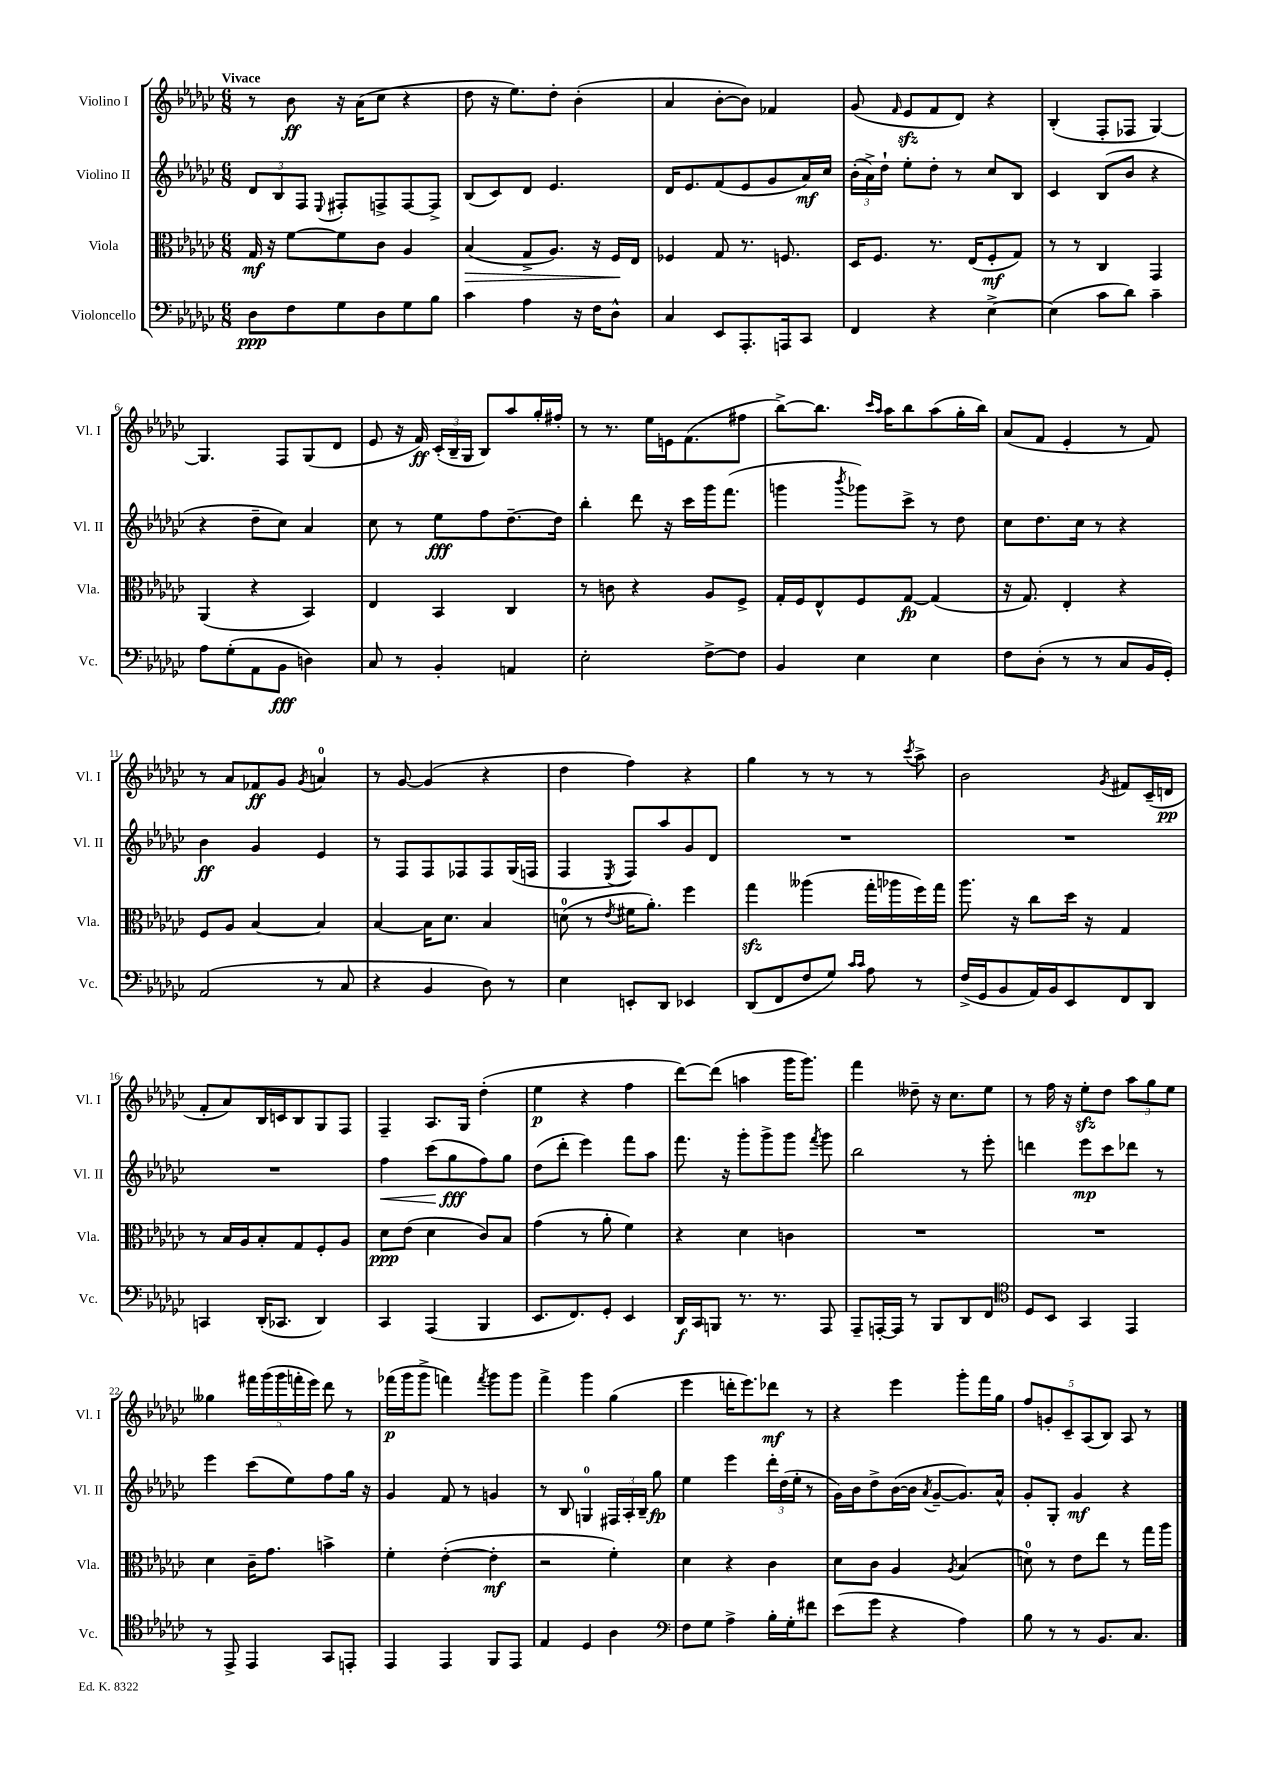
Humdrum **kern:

**kern	**kern	**kern	**kern
*staff4	*staff3	*staff2	*staff1
*clefF4	*clefC3	*clefG2	*clefG2
*k[b-e-a-d-g-c-]	*k[b-e-a-d-g-c-]	*k[b-e-a-d-g-c-]	*k[b-e-a-d-g-c-]
*M6/8	*M6/8	*M6/8	*M6/8
8D-	16G-	12d-	8r
.	16r	.	.
.	.	12B-	.
8F	[8f	.	8b-
.	.	12F	.
.	.	8qqE-	.
8G-	8f]	8F#'	16r
.	.	.	(16a-
8D-	8c-	8F^	8cc-
8G-	4A-	[8F	4r
8B-	.	8F^]	.
=	=	=	=
4c-	(4B-	(8B-	8dd-
.	.	8c-)	16r
.	.	.	8.ee-)
4A-	8G-^	8d-	.
.	8.A-)	4.e-	8dd-'
16r	.	.	(4b-'
16F	16r	.	.
8D-^^	16F	.	.
.	16E-	.	.
=	=	=	=
4C-	4F-	16d-	4a-
.	.	8.e-	.
8EE-	8G-	(8f	[8b-'
8.AAA-'	8.r	8e-	8b-])
.	.	8g-	4f-
16AAA	8.F	.	.
8CC-	.	16a-)	.
.	.	16cc-	.
=	=	=	=
4FF	16D-	(24b-'	(8g-
.	.	24a-^)	.
.	8.F	.	.
.	.	24dd-`	.
.	.	.	16qqf
.	.	8ee-'	8e-
4r	8.r	8dd-'	8f
.	.	8r	8d-)
.	(16E-	.	.
[4E-^	8F'	8cc-	4r
.	8G-)	8B-	.
=	=	=	=
(4E-]	8r	4c-	(4B-'
.	8r	.	.
8c-	4C-	(8B-	8F'
8d-)	.	8b-	8F-
4c-~	4GG-	4r	[4G-)
=	=	=	=
8A-	(4AA-	4r	4.G-]
(8G-'	.	.	.
8AA-	4r	8dd-~	.
8BB-	.	8cc-)	8F
4D)	4BB-)	4a-	(8G-
.	.	.	8d-
=	=	=	=
8C-	4E-	8cc-	8e-
8r	.	8r	16r
.	.	.	16f)
4BB-'	4BB-	8ee-	(24c-'
.	.	.	24B-~
.	.	.	24G-
.	.	8ff	8B-)
4AA	4C-	[8.dd-~	8aa-
.	.	.	16gg-'
.	.	16dd-]	16ff#'
=	=	=	=
2E-'	8r	4bb-'	8r
.	8c	.	8.r
.	4r	8ddd-	.
.	.	.	16ee-
.	.	16r	16e
.	.	16ccc-	(8.f
[8F^	8A-	16ggg-	.
.	.	(8.fff	.
8F]	8F^	.	8ff#
=	=	=	=
4BB-	16G-'	4ggg	[8bb-^)
.	16F	.	.
.	8E-^^	.	8.bb-]
.	.	8qbbb-	.
4E-	8F	8ggg-)	.
.	.	.	16qqccc-
.	.	.	16qqaa-
.	.	.	16aa-
.	[8G-	8ccc-^	8bb-
4E-	(4G-]	8r	(8aa-
.	.	8dd-	16gg-'
.	.	.	16bb-)
=	=	=	=
8F	16r	8cc-	(8a-
.	8.G-)	.	.
(8D-'	.	8.dd-	8f
8r	4E-'	.	4e-'
.	.	16cc-	.
8r	.	8r	.
8C-	4r	4r	8r
16BB-	.	.	8f)
16GG-')	.	.	.
=	=	=	=
(2AA-	8F	4b-	8r
.	8A-	.	8a-
.	[4B-	4g-	8f-
.	.	.	8g-
.	.	.	8qg-
8r	4B-]	4e-	4a
8C-	.	.	.
=	=	=	=
4r	[4B-	8r	8r
.	.	8F	[8g-
4BB-	16B-]	8F	(4g-]
.	8.d-	.	.
.	.	8F-	.
8D-)	4B-	8F-	4r
8r	.	(16G-	.
.	.	16F	.
=	=	=	=
4E-	(8d	4F	4dd-
.	8r	.	.
.	8qe-	8qE-	.
8EE'	16f#	8F)	4ff)
.	8.a-')	.	.
8DD-	.	8aa-	.
4EE-	4ff	8g-	4r
.	.	8d-	.
=	=	=	=
(8DD-	4gg-	2.r	4gg-
8FF	.	.	.
8F	(4aa--	.	8r
8G-)	.	.	8r
16qqc-	.	.	.
16qqc-	.	.	.
8A-	16gg-'	.	8r
.	16aa-	.	.
.	.	.	8qccc-
8r	16ff)	.	8aa-^
.	16gg-	.	.
=	=	=	=
(16F^	8.aa-	2.r	2b-
16GG-	.	.	.
8BB-	.	.	.
.	16r	.	.
16AA-)	8cc-	.	.
16BB-	.	.	.
8EE-	16dd-	.	.
.	16r	.	.
.	.	.	8qg-
8FF	4G-	.	8f#
8DD-	.	.	(16c-~
.	.	.	16d
=	=	=	=
4CC	8r	2.r	8f'
.	16B-	.	8a-)
.	16A-	.	.
(16DD-'	8B-'	.	16B-
8.CC-	.	.	16c
.	8G-	.	8B-
4DD-)	8F'	.	8G-
.	8A-	.	8F
=	=	=	=
4CC-	8d-	4ff	4F~
.	(8e-	.	.
(4AAA-	4d-	(8ccc-	8.A-
.	.	8gg-	.
.	.	.	16G-
4BBB-	8c-)	8ff)	(4dd-'
.	8B-	8gg-	.
=	=	=	=
8.EE-	(4g-	(8dd-	4ee-
.	.	8ddd-'	.
8.FF)	.	.	.
.	8r	4eee-)	4r
8GG-'	8a-'	.	.
4EE-	4f)	8fff	4ff
.	.	8aa-	.
=	=	=	=
16DD-	4r	8.fff	[8ddd-)
16CC-	.	.	.
8BBB	.	.	(8ddd-]
.	.	16r	.
8.r	4d-	8ggg-'	4aa
.	.	8ggg-^	.
8.r	.	.	.
.	4c	8ggg-	16ggg-
.	.	.	8.ggg-)
.	.	8qfff	.
8AAA-	.	8ggg-	.
=	=	=	=
8AAA-~	2.r	2bb-	4fff
[16AAA'	.	.	.
16AAA]	.	.	.
8r	.	.	8dd--~
8BBB-	.	.	16r
.	.	.	8.cc-
8DD-	.	8r	.
8FF	.	8eee-'	8ee-
=	=	=	=
*clefC4	*	*	*
8D-	2.r	4ddd	8r
8BB-	.	.	16ff
.	.	.	16r
4GG-	.	8eee-	8ee-'
.	.	8ccc-	8dd-
4EE-	.	8ddd-	12aa-
.	.	.	12gg-
.	.	8r	.
.	.	.	12ee-
=	=	=	=
8r	4d-	4eee-	4gg--
8EE-^	.	.	.
4EE-	16c-~	(8ccc-	20fff#
.	.	.	(20ggg-
.	8.g-	.	.
.	.	.	20ggg-
.	.	8ee-)	.
.	.	.	20fff'
.	.	.	20eee-)
8GG-	4b^	8ff	8ddd-
8EE'	.	16gg-	8r
.	.	16r	.
=	=	=	=
4EE-	4f'	4g-	(16fff-
.	.	.	16ggg-
.	.	.	8ggg-^
4EE-	([4e-'	8f	4fff)
.	.	8r	.
.	.	.	8qfff
8FF	4e-']	4g	8ggg-
8EE-	.	.	8ggg-
=	=	=	=
4E-	2r	8r	4fff^
.	.	8B-	.
4D-	.	4G	4ggg-
4A-	4f')	24F#	(4gg-
.	.	24A-'	.
.	.	24B-~	.
.	.	8gg-	.
=	=	=	=
*clefF4	*	*	*
8F	4d-	4ee-	4eee-
8G-	.	.	.
4A-^	4r	4eee-	16ddd'
.	.	.	8.eee-)
16B-'	4c-	24ddd-'	8ddd-
.	.	(24dd-	.
16G-'	.	.	.
.	.	24ee-'	.
8f#	.	8r	8r
=	=	=	=
(8e-	8d-	16g-)	4r
.	.	16b-	.
8g-	8c-	8dd-^	.
4r	4A-	([16b-	4eee-
.	.	16b-]	.
.	.	8qa-	.
.	.	[8g-~	.
.	8qA-	.	.
4A-)	(4B-	8.g-])	8ggg-'
.	.	.	16fff
.	.	16a-^^	16gg-
=	=	=	=
8B-	8d)	8g-'	10ff
.	.	.	10g'
8r	8r	8G-'	.
.	.	.	10c-~
8r	8e-	4g-	.
.	.	.	(10A-
8.BB-	8ee-	.	.
.	.	.	10B-)
.	8r	4r	8A-
8.C-	.	.	.
.	16gg-	.	8r
.	16aa-	.	.
==	==	==	==
*-	*-	*-	*-
